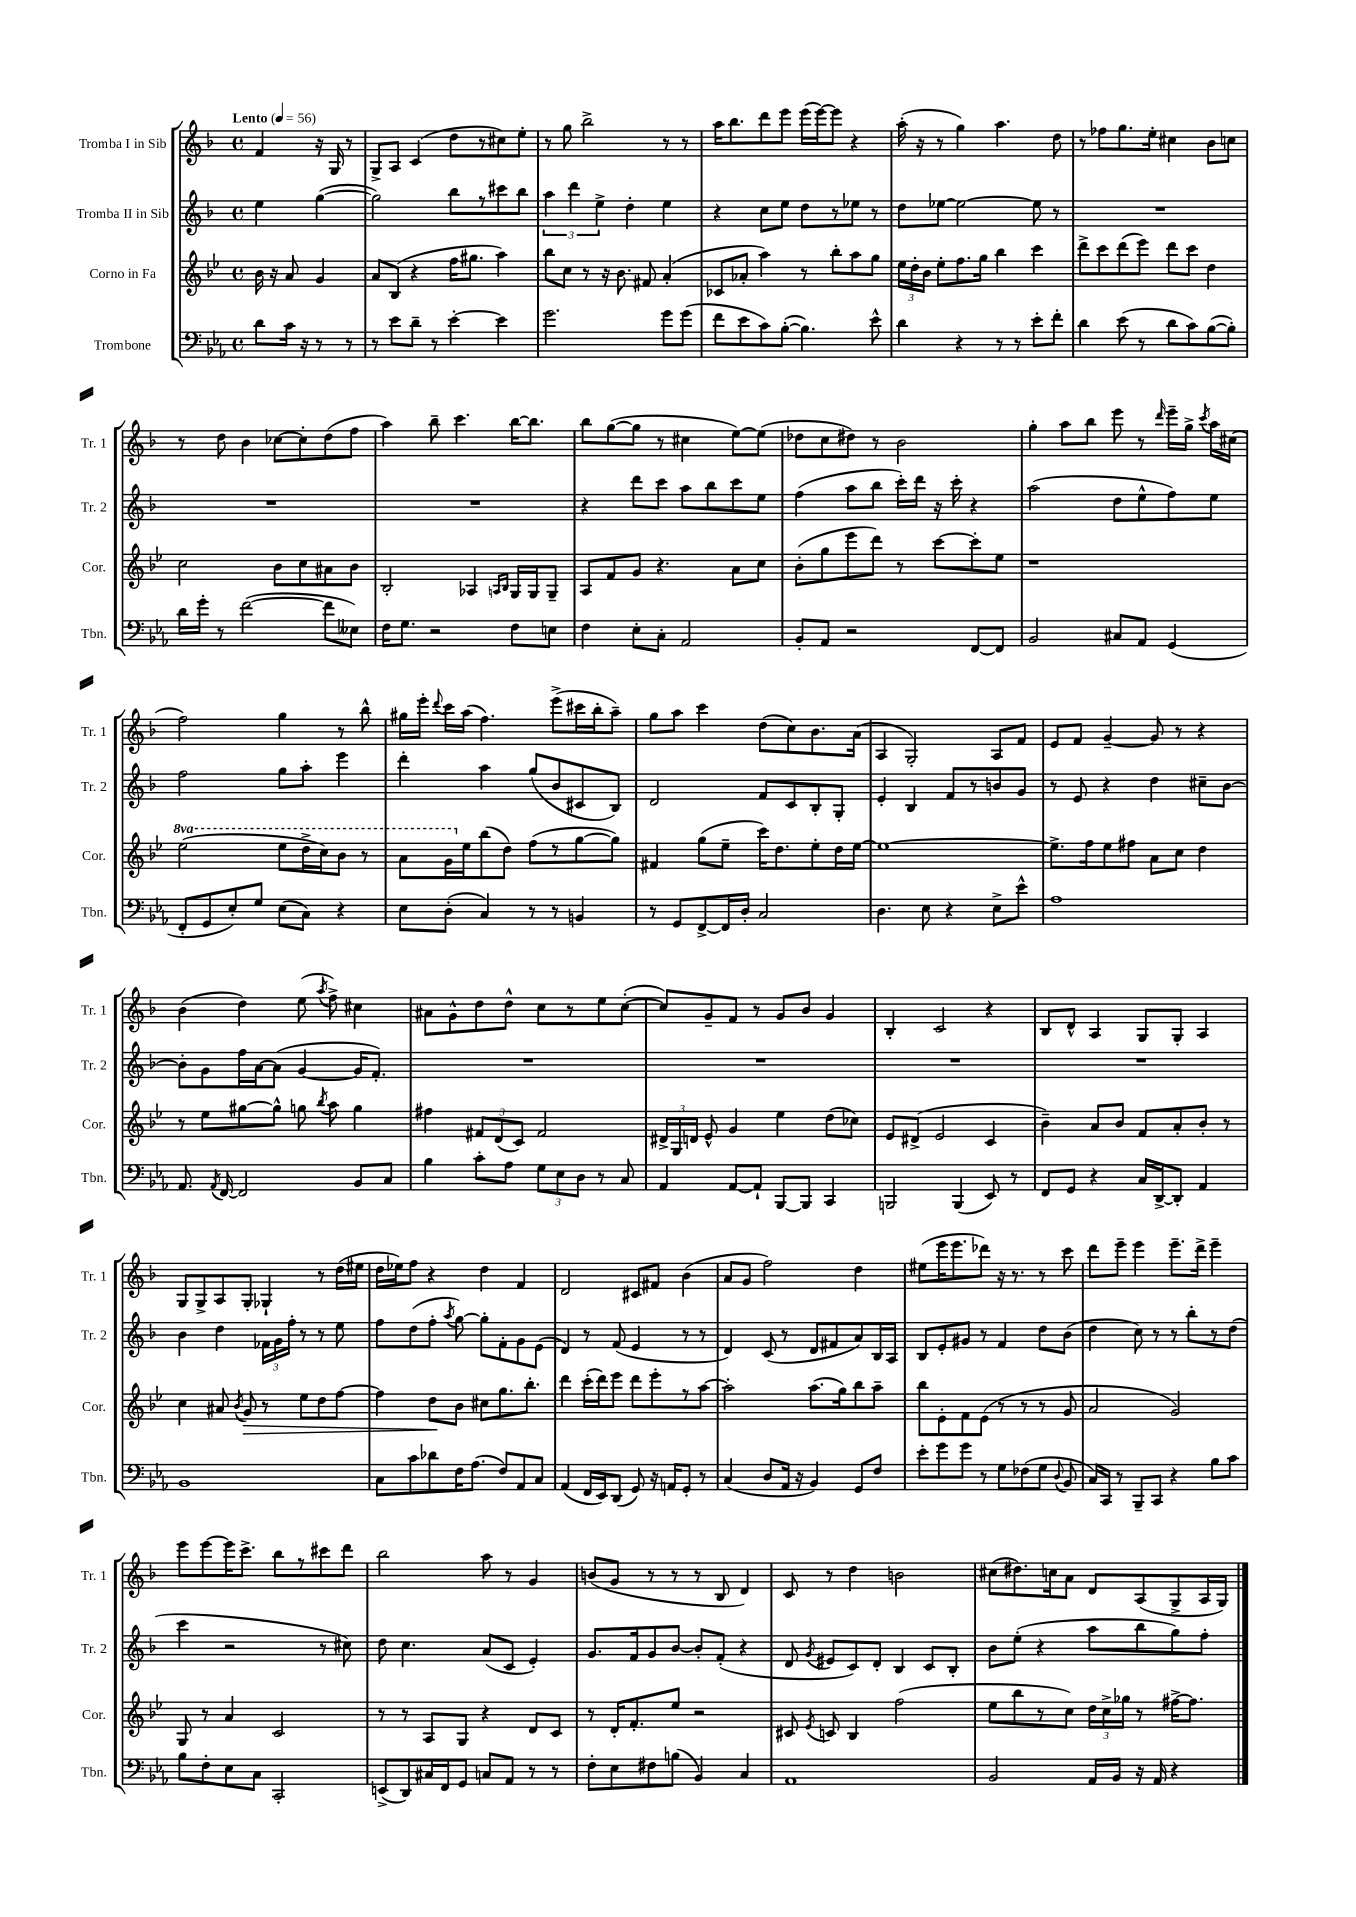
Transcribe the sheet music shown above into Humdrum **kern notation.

**kern	**kern	**kern	**kern
*staff4	*staff3	*staff2	*staff1
*clefF4	*clefG2	*clefG2	*clefG2
*k[b-e-a-]	*k[b-e-]	*k[b-]	*k[b-]
*M4/4	*M4/4	*M4/4	*M4/4
*met(c)	*met(c)	*met(c)	*met(c)
*MM56	*MM56	*MM56	*MM56
8d	16b-	4ee	4f
.	16r	.	.
16c	8a	.	.
16r	.	.	.
8r	4g	([4gg	16r
.	.	.	16G
8r	.	.	8r
=	=	=	=
8r	8a	2gg])	8G^
8e-	(8B-	.	8A
8d~	4r	.	(4c
8r	.	.	.
[4e-'	16ff	8bb-	8dd
.	8.gg#	.	.
.	.	8r	8r
4e-]	4aa)	8ccc#	8cc#)
.	.	8bb-	8ee'
=	=	=	=
2.g	8bb-	6aa	8r
.	8cc	.	8gg
.	.	6ddd	.
.	8r	.	2bb-^
.	.	6ee^	.
.	16r	.	.
.	8.b-	.	.
.	.	4dd'	.
.	8f#	.	.
8g	(4a'	4ee	8r
(8g	.	.	8r
=	=	=	=
8f	8c-	4r	16aa
.	.	.	8.bb-
8e-	8a-'	.	.
8c)	4aa)	8cc	8ddd
([8B-'	.	8ee	8eee
4.B-])	8r	8dd	(16eee
.	.	.	[16eee)
.	8bb-'	8r	8eee]
.	8aa	8ee-	4r
8e-^^	8gg	8r	.
=	=	=	=
4d	24ee-	8dd	(16aa'
.	24dd'	.	.
.	.	.	16r
.	24b-	.	.
.	8ee-'	[8ee-	8r
4r	8.ff	2ee-_	4gg)
.	16gg	.	.
8r	4bb-	.	4.aa
8r	.	.	.
8e-'	4ccc	8ee-]	.
8f'	.	8r	8dd
=	=	=	=
4d	8ddd^	1r	8r
.	8ccc	.	8ff-
(8e-	(8ddd	.	8.gg
8r	8eee-)	.	.
.	.	.	16ee'
8d	8ddd	.	4cc#
8c)	8ccc	.	.
([8B-	4dd	.	8b-
8B-'])	.	.	8cc
=	=	=	=
16d	2cc	1r	8r
16g'	.	.	.
8r	.	.	8dd
([2f	.	.	4b-
.	8b-	.	[8cc-
.	8cc	.	8cc-']
8f]	8a#	.	(8dd
8E--)	8b-	.	8ff
=	=	=	=
16F	2B-'	1r	4aa)
8.G	.	.	.
2r	.	.	8bb-~
.	.	.	4.ccc
.	4A-	.	.
.	16qqA	.	.
.	16qqB-	.	.
8F	16G	.	[16bb-
.	16G	.	8.bb-]
8E	8G~	.	.
=	=	=	=
4F	8A	4r	8bb-
.	8f	.	([8gg
8E-'	8g	8ddd	8gg]
8C'	4.r	8ccc	8r
2AA-	.	8aa	4cc#
.	.	8bb-	.
.	8a	8ccc	[8ee)
.	8cc	8ee	(8ee]
=	=	=	=
8BB-'	(8b-'	(4ff	8dd-
8AA-	8gg	.	8cc
2r	8eee-	8aa	8dd#)
.	8ddd)	8bb-	8r
.	8r	16ccc')	2b-
.	.	16ddd	.
.	[8ccc	16r	.
.	.	16ccc'	.
[8FF	8ccc']	4r	.
8FF]	8ee-	.	.
=	=	=	=
2BB-	1r	(2aa	4gg'
.	.	.	8aa
.	.	.	8bb-
8C#	.	8dd	8eee
8AA-	.	8ee^^	8r
.	.	.	16qqddd
(4GG	.	8ff)	16eee~
.	.	.	16gg^
.	.	.	8qccc
.	.	8ee	16aa
.	.	.	(16cc#
=	=	=	=
8FF'	(2eee-	2ff	2ff)
8GG	.	.	.
8E-')	.	.	.
8G	.	.	.
(8E-	8eee-	8gg	4gg
8C)	16ddd^	8aa'	.
.	16ccc)	.	.
4r	8bb-	4eee	8r
.	8r	.	8bb-^^
=	=	=	=
8E-	8aa	4ddd'	16gg#
.	.	.	16eee'
.	.	.	8qqddd
(8D'	16gg	.	16ccc
.	16ee-	.	(16aa
4C)	(8bb-	4aa	4.ff)
.	8dd)	.	.
8r	(8ff	(8gg	.
8r	8r	8b-	(8eee^
4BB	[8gg	8c#	16ccc#
.	.	.	16bb-'
.	8gg])	8B-)	8aa~)
=	=	=	=
8r	4f#	2d	8gg
8GG	.	.	8aa
[8FF^	(8gg	.	4ccc
16FF]	8ee-~	.	.
16D'	.	.	.
2C	16ccc)	8f	(8dd
.	8.dd	.	.
.	.	8c	8cc)
.	8ee-'	8B-'	8.b-
.	16dd	8G'	.
.	[16ee-	.	(16a
=	=	=	=
4.D	1ee-_	4e'	4A
.	.	4B-	2G')
8E-	.	.	.
4r	.	8f	.
.	.	8r	.
8E-^	.	8b	8A
8e-^^	.	8g	8f
=	=	=	=
1A-	8.ee-^]	8r	8e
.	.	8e	8f
.	16ff	.	.
.	8ee-	4r	[4g~
.	8ff#	.	.
.	8a	4dd	8g]
.	8cc	.	8r
.	4dd	8cc#~	4r
.	.	[8b-	.
=	=	=	=
8.AA-	8r	8b-']	(4b-
.	8ee-	8g	.
8qAA-	.	.	.
[16FF	.	.	.
2FF]	[8gg#	16ff	4dd)
.	.	[16a	.
.	8gg#^^]	(8a]	.
.	8gg	[4g	(8ee
.	8qbb-	.	8qaa
.	8aa	.	8ff^)
8BB-	4gg	16g]	4cc#
.	.	8.f')	.
8C	.	.	.
=	=	=	=
4B-	4ff#	1r	8a#
.	.	.	8g^^
8c'	12f#	.	8dd
.	(12d	.	.
8A-	.	.	8dd^^
.	12c)	.	.
12G	2f#	.	8cc
12E-	.	.	.
.	.	.	8r
12D	.	.	.
8r	.	.	8ee
8C	.	.	([8cc'
=	=	=	=
4AA-	24d#^	1r	8cc])
.	24G	.	.
.	24d	.	.
.	8e-^^	.	8g~
[8AA-	4g	.	8f
8AA-`]	.	.	8r
[8BBB-	4ee-	.	8g
8BBB-]	.	.	8b-
4CC	(8dd	.	4g
.	8cc-)	.	.
=	=	=	=
2BBB	8e-	1r	4B-'
.	(8d#^	.	.
.	2e-	.	2c
(4BBB	.	.	.
8EE-)	4c	.	4r
8r	.	.	.
=	=	=	=
8FF	4b-~)	1r	8B-
8GG	.	.	8d^^
4r	8a	.	4A
.	8b-	.	.
16C	8f	.	8G
[16DD^	.	.	.
8DD']	8a'	.	8G'
4AA-	8b-'	.	4A
.	8r	.	.
=	=	=	=
1BB-	4cc	4b-	8G
.	.	.	8G^
.	8a#	4dd	8A
.	8qb-	.	.
.	8g	.	8G'
.	8r	24f-	4G-`
.	.	24g	.
.	.	24ff'	.
.	8ee-	8r	.
.	8dd	8r	8r
.	[8ff	8ee	(16dd
.	.	.	16ee#
=	=	=	=
8C	4ff]	8ff	16dd
.	.	.	16ee-)
8c	.	(8dd	8ff
8d-	8dd	8ff'	4r
.	.	8qaa	.
16F	8b-	[8gg)	.
(8.A-	.	.	.
.	8cc#	8gg']	4dd
8F)	8.gg	8f'	.
8AA-	.	8g	4f
.	8.bb-'	.	.
8C	.	(8e	.
=	=	=	=
(4AA-	4ddd	4d)	2d
16FF	(16ccc'	8r	.
16EE-)	16ddd)	.	.
(8DD	8eee-	(8f	.
8GG)	8ddd	4e	8c#
16r	8eee-'	.	8f#
16AA	.	.	.
8GG'	8r	8r	(4b-
8r	[8aa	8r	.
=	=	=	=
(4C	2aa']	4d)	8a
.	.	.	8g
8D	.	(8c	2ff)
16AA-	.	8r	.
16r	.	.	.
4BB-)	(8.aa	8d	.
.	.	8f#	.
.	16gg)	.	.
8GG	8bb-	8a)	4dd
8F	8aa~	16B-	.
.	.	16A	.
=	=	=	=
8e-'	8bb-	8B-	(8ee#
8g	8e-'	8e'	16eee
.	.	.	8.eee
8g	8f	8g#	.
8r	(8e-	8r	8ddd-)
8G	8r	4f	16r
.	.	.	8.r
(8F-	8r	.	.
8G	8r	8dd	8r
8qqD	.	.	.
8BB-	8g	(8b-	8ccc
=	=	=	=
16C)	2a	4dd	8ddd
16CC	.	.	.
8r	.	.	8eee~
8BBB-~	.	8cc)	4eee
8CC	.	8r	.
4r	2g)	8r	8.eee~
.	.	8bb-'	.
.	.	.	16ddd^
8B-	.	8r	4eee~
8c	.	(8dd	.
=	=	=	=
8B-	8G	4ccc	8eee
8F'	8r	.	[8eee
8E-	4a	2r	16eee]
.	.	.	8.ccc^
8C	.	.	.
2CC'	2c	.	8bb-
.	.	.	8r
.	.	8r	8ccc#
.	.	8cc#)	8ddd
=	=	=	=
(8EE^	8r	8dd	2bb-
8DD)	8r	4.cc	.
16C#	8A	.	.
16FF	.	.	.
8GG	8G	.	.
8C	4r	(8a	8aa
8AA-	.	8c	8r
8r	8d	4e')	4g
8r	8c	.	.
=	=	=	=
8F'	8r	8.g	(8b
8E-	16d'	.	8g
.	8.f'	16f	.
8F#	.	8g	8r
(8B	8ee-	[8b-	8r
4BB-)	2r	8b-']	8r
.	.	(8f'	8B-
4C	.	4r	4d)
=	=	=	=
1AA-	8c#	8d	8c
.	8qe-	8qg	.
.	8c	8e#	8r
.	4B-	8c)	4dd
.	.	8d'	.
.	(2ff	4B-	2b
.	.	8c	.
.	.	8B-'	.
=	=	=	=
2BB-	8ee-	8b-	(8cc#
.	8bb-	(8ee'	8.dd#)
.	8r	4r	.
.	.	.	16cc
.	8cc)	.	8a
16AA-	24dd	8aa	8d
.	24cc^	.	.
16BB-	.	.	.
.	24gg-	.	.
16r	8r	8bb-	(8A
16AA-	.	.	.
4r	[16ff#^	8gg)	8G^
.	8.ff#]	.	.
.	.	8ff'	16A
.	.	.	16G)
==	==	==	==
*-	*-	*-	*-
